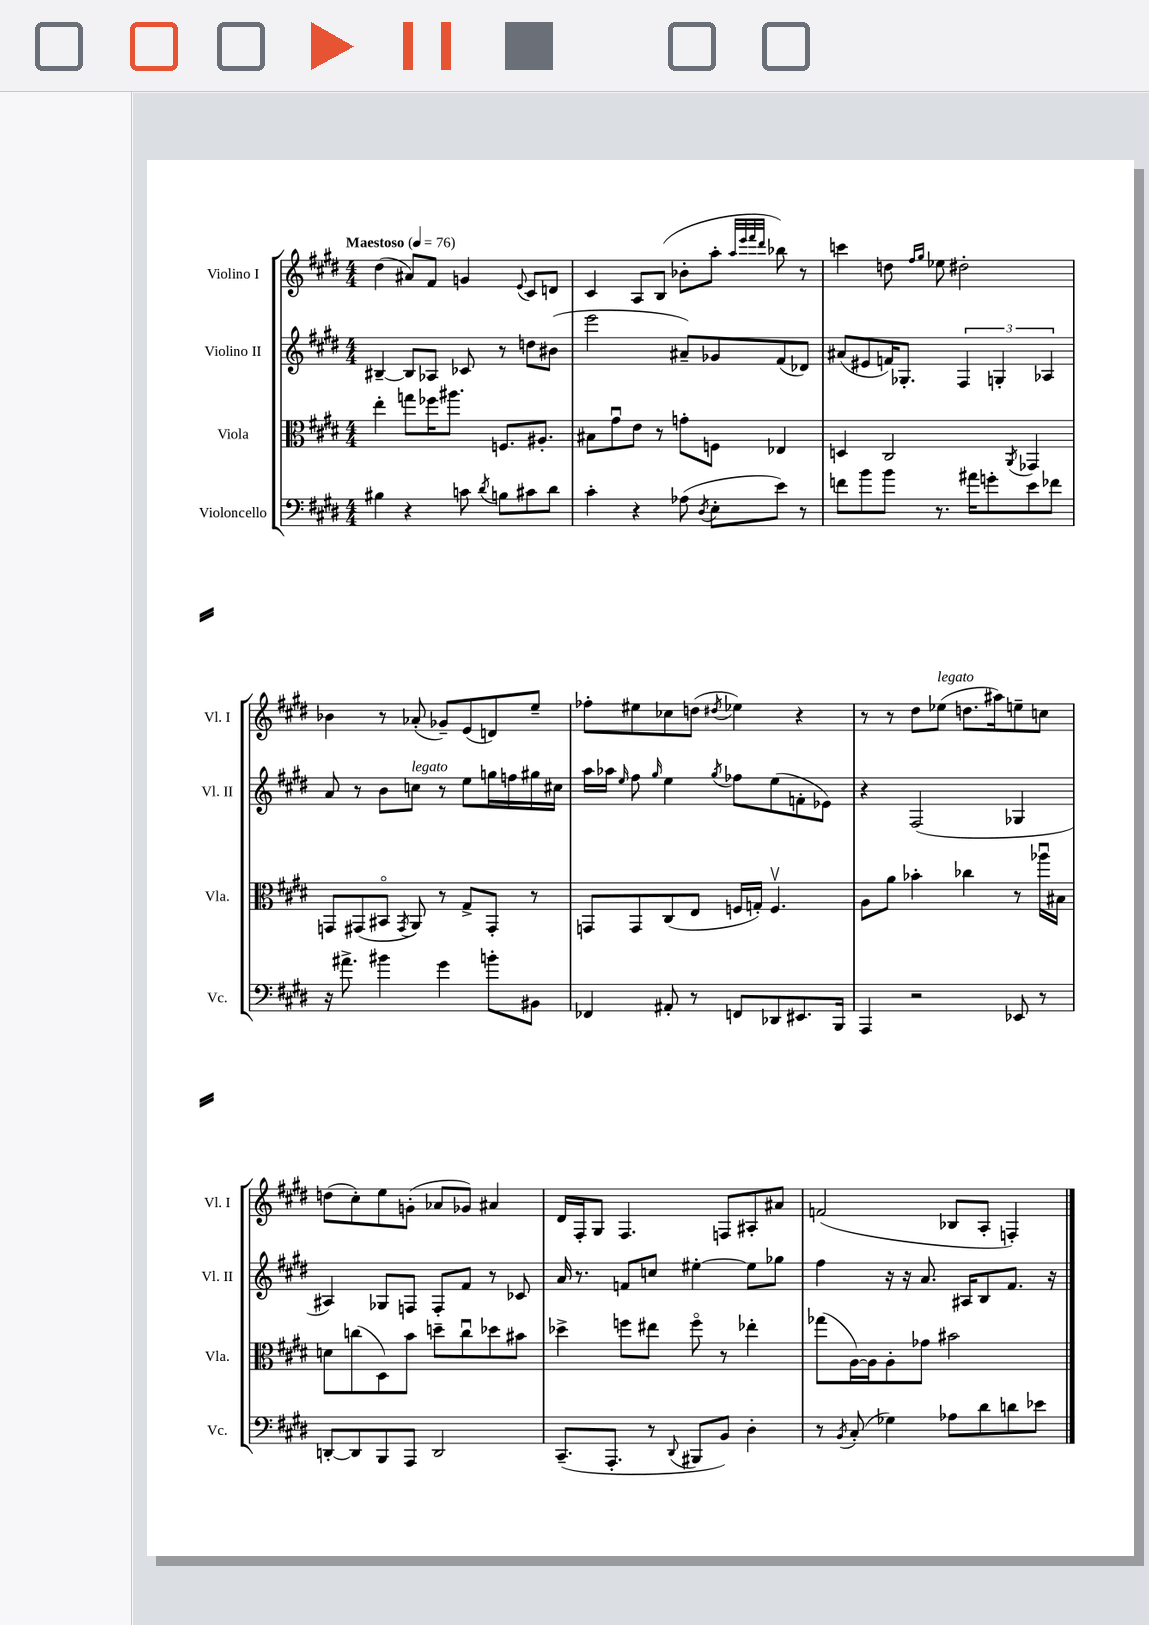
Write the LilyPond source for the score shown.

<<
\new StaffGroup <<
\new Staff = "s0" \with { instrumentName = "Violino I" shortInstrumentName = "Vl. I" } {
    \clef treble \key e \major \numericTimeSignature \time 4/4 \tempo "Maestoso" 4 = 76
    \autoBeamOff dis''4( ais'8[) fis'8] g'4 \appoggiatura { e'8 } cis'8[ d'8] |
    cis'4 a8[ b8]( bes'8[-. a''8]-. \grace { a''32[ e'''32 fis'''32 dis'''32] } bes''8) r8 |
    c'''4 d''8 \grace { fis''16[ gis''16] } ees''8 dis''2-. |
    bes'4 r8 aes'8-.( ges'8[--) e'8( d'8) e''8]-- |
    fes''8[-. eis''8 ces''8 d''8]( \acciaccatura { dis''8 } ees''4) r4 |
    r8 r8 dis''8[ ees''8]^\markup { \italic "legato" }( d''8.[ ais''16) e''8-- c''8] |
    d''8[( cis''8-.) e''8 g'8]-.( aes'8[ ges'8]) ais'4 |
    dis'16[ fis16-. gis8] fis4. f8[ ais8-. ais'8] |
    f'2( bes8[ a8]-. f4-.) \bar "|." |
}
\new Staff = "s1" \with { instrumentName = "Violino II" shortInstrumentName = "Vl. II" } {
    \clef treble \key e \major \numericTimeSignature \time 4/4
    \autoBeamOff bis4~-- bis8[ aes8] ces'8 r8 d''8[ bis'8]( |
    e'''2 ais'8[--) ges'8 fis'8( des'8]) |
    ais'8[( eis'8 f'16) ges8.]-. \tuplet 3/2 { fis4 g4-. aes4 } |
    a'8 r8 b'8[ c''8]^\markup { \italic "legato" } r8 e''8[ g''16 f''16 gis''16 cis''16] |
    a''16[ aes''16] \grace { e''16 } fis''8 \grace { gis''16 } e''4 \acciaccatura { gis''8 } fes''8[ e''8( f'8-. ees'8]) |
    r4 fis2( ges4 |
    ais4) ges8[ f8] f8[-. fis'8] r8 ces'8 |
    a'16 r8. f'8[ c''8] eis''4~-. eis''8[ ges''8] |
    fis''4 r16 r16 a'8. ais16[ b8 fis'8.] r16 \bar "|." |
}
\new Staff = "s2" \with { instrumentName = "Viola" shortInstrumentName = "Vla." } {
    \clef alto \key e \major \numericTimeSignature \time 4/4
    \autoBeamOff e''4-. g''8[ fes''16 ais''8.] f8.[ ais8.]-. |
    bis8[ gis'8\downbow e'8] r8 g'8[-. f8] ees4 |
    d4 cis2 \acciaccatura { a,8 } ges,4 |
    g,8[ gis,8( bis,8]\flageolet \acciaccatura { gis,8 } a,8) r8 gis8[-> gis,8]-. r8 |
    g,8[ g,8 cis8( e8] f16[ g16]-.) f4.\upbow |
    a8[ a'8] bes'4-. ces''4 r8 aes''16[\downbow bis16] |
    d'8[ c''8( dis8) b'8] d''8[-- c''8\downbow des''8 bis'8] |
    des''4-> f''8[ eis''8] f''8\flageolet r8 ees''4-. |
    ges''8[( a16~) a16 a8-. ges'8] bis'2 \bar "|." |
}
\new Staff = "s3" \with { instrumentName = "Violoncello" shortInstrumentName = "Vc." } {
    \clef bass \key e \major \numericTimeSignature \time 4/4
    \autoBeamOff bis4 r4 c'8 \acciaccatura { dis'8 } b8[ cis'8 dis'8] |
    cis'4-. r4 aes8( \acciaccatura { dis8 } e8[-. e'8]) r8 |
    f'8[ b'8 b'8] r8. ais'16[ g'8-. e'8 fes'8] |
    r16 ais'8.-> bis'4 gis'4 b'8[-. bis,8] |
    fes,4 ais,8-. r8 f,8[ des,8 eis,8. b,,16] |
    a,,4 r2 ees,8 r8 |
    d,8[~-. d,8 b,,8 a,,8] d,2 |
    cis,8.[--( a,,8.]-. r8 \appoggiatura { dis,8 } bis,,8[ b,8]) dis4-. |
    r8 \acciaccatura { b,8 } cis8-.( ges4) aes8[ dis'8 d'8 ees'8] \bar "|." |
}
>>
>>
\layout { \context { \Score \remove "Bar_number_engraver" } }
